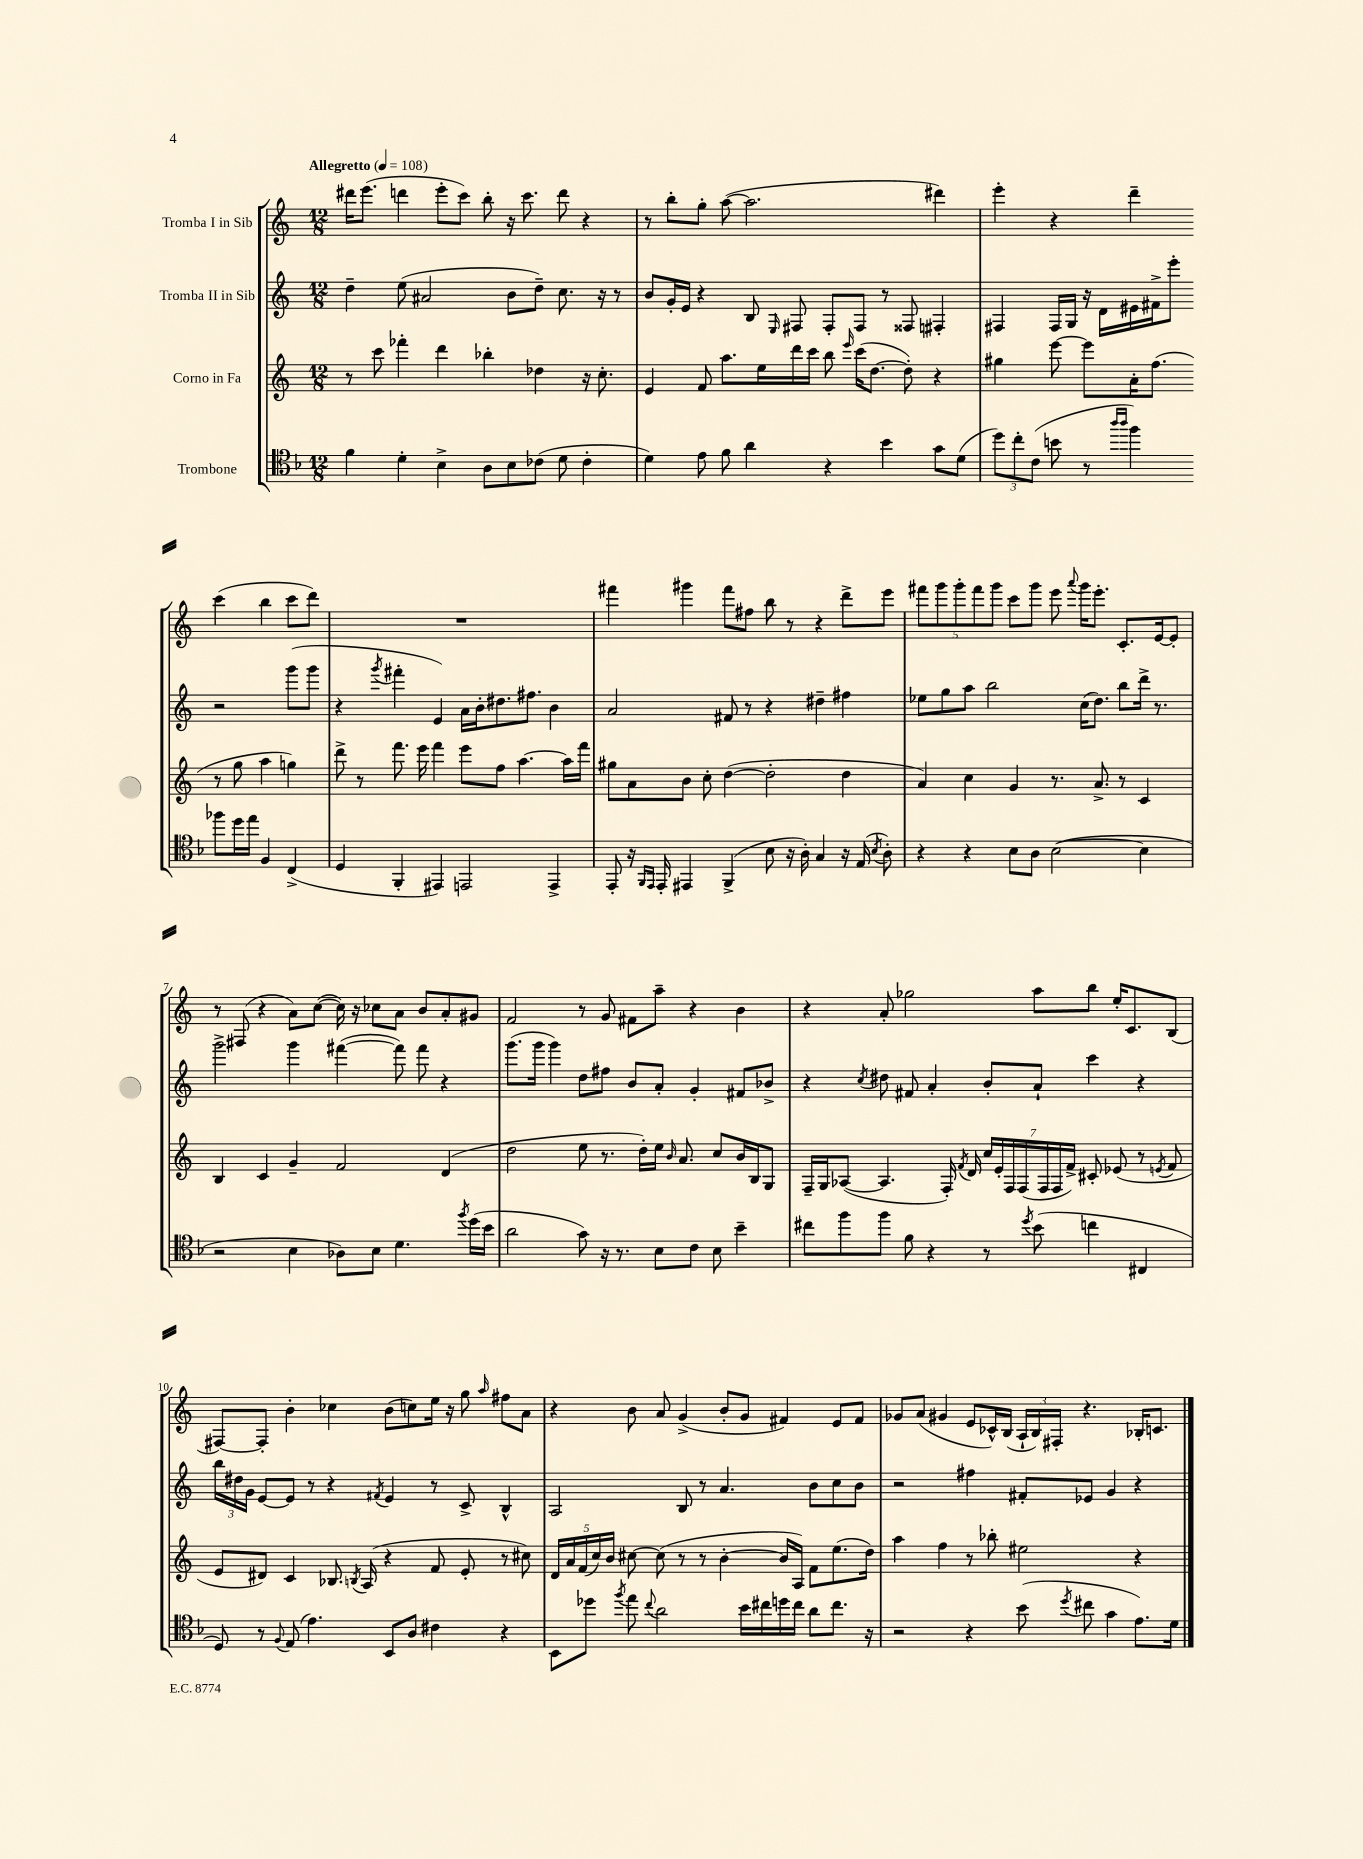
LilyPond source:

<<
\new StaffGroup <<
\new Staff = "s0" \with { instrumentName = "Tromba I in Sib" } {
    \clef treble \key c \major \numericTimeSignature \time 12/8 \tempo "Allegretto" 4 = 108
    \autoBeamOff dis'''16[ e'''8.]( d'''4 e'''8[-. c'''8]) b''8-. r16 c'''8. d'''8 r4 |
    r8 b''8[-. g''8]-. a''8~( a''2. dis'''4) |
    e'''4-. r4 d'''4-- c'''4( b''4 c'''8[ d'''8]) |
    R1. |
    fis'''4 gis'''4 fis'''8[ fis''8] b''8 r8 r4 d'''8[-> e'''8] |
    \tuplet 5/4 { fis'''8[ g'''8 g'''8-. fis'''8 g'''8] } c'''8[ g'''8] e'''8 \appoggiatura { a'''8 } g'''16[ e'''8.]-. c'8.[-. e'16~ e'8]-. |
    r8 fis8( r4 a'8[) c''8]~( c''16) r16 ces''8[ a'8] b'8[ a'8-. gis'8] |
    f'2 r8 g'8 fis'8[ a''8]-- r4 b'4 |
    r4 a'8-. ges''2 a''8[ b''8] e''16[-. c'8. b8]( |
    fis8[~) fis8]-. b'4-. ces''4 b'8[( c''8) e''16] r16 g''8 \grace { a''16 } fis''8[ a'8] |
    r4 b'8 a'8 g'4->( b'8[-. g'8] fis'4) e'8[ fis'8] |
    ges'8[ a'8]( gis'4 e'8[ ces'16-^) b16]( \tuplet 3/2 { a16[-! b16) fis16]-. } r4. bes16[-. c'8.] \bar "|." |
}
\new Staff = "s1" \with { instrumentName = "Tromba II in Sib" } {
    \clef treble \key c \major \numericTimeSignature \time 12/8
    \autoBeamOff d''4-- e''8( ais'2 b'8[ d''8]--) c''8. r16 r8 |
    b'8[ g'16-. e'16] r4 b8 \grace { e16 } fis8 fis8[-. fis8] r8 fisis8 fis4-. |
    fis4 fis16[ g16] r16 d'16[ eis'16 fis'16-> e'''8]-. r2 g'''8[( g'''8] |
    r4 \acciaccatura { g'''8 } fis'''4-. e'4) a'16[ b'16-. dis''8. fis''8.] b'4 |
    a'2 fis'8 r8 r4 dis''4-- fis''4 |
    ees''8[ g''8 a''8] b''2 c''16[( d''8.]) b''8[ d'''16]-> r8. |
    g'''2-> g'''4 fis'''4~( fis'''8) fis'''8 r4 |
    g'''8.[( g'''16] g'''4) d''8[ fis''8] b'8[ a'8]-. g'4-. fis'8[ bes'8]-> |
    r4 \acciaccatura { c''8 } dis''8 fis'8 a'4-. b'8[-. a'8]-! c'''4 r4 |
    \tuplet 3/2 { b''16[ dis''16 g'16] } e'8[~ e'8] r8 r4 \acciaccatura { fis'8 } e'4 r8 c'8-> b4-^ |
    a2 b8 r8 a'4. b'8[ c''8 b'8] |
    r2 fis''4 fis'8[-. ees'8] g'4 r4 \bar "|." |
}
\new Staff = "s2" \with { instrumentName = "Corno in Fa" } {
    \clef treble \key c \major \numericTimeSignature \time 12/8
    \autoBeamOff r8 c'''8 fes'''4-. d'''4 bes''4-. des''4 r16 c''8.-. |
    e'4 f'8 a''8.[ e''16 d'''16 c'''16] b''8 \grace { e'''16 } c'''16[( d''8.]~ d''8-.) r4 |
    gis''4 e'''8~ e'''8[ a'16-. f''8.]( r8 gis''8 a''4 g''4) |
    d'''8-> r8 f'''8. e'''16 f'''4 e'''8[ f''8] a''4.~ a''16[ f'''16] |
    gis''8[ a'8 b'8] c''8-. d''4~( d''2-. d''4 |
    a'4) c''4 g'4 r8. a'8.-> r8 c'4 |
    b4 c'4 g'4-- f'2 d'4( |
    d''2 e''8 r8. d''16[-.) e''16] \grace { b'16 } a'8. c''8[ b'16 b16 g8] |
    f16[-- g16 aes8]~( aes4. f16-.) \acciaccatura { f'8 } d'16 \tuplet 7/4 { c''16[ e'16-. f16 f16( f16 f16 f'16]->) } cis'8-. ees'8( r8 \acciaccatura { e'8 } f'8 |
    e'8[ dis'8]) c'4 bes8. \acciaccatura { b8 } a16( r4 f'8 e'8-. r8 cis''8) |
    \tuplet 5/4 { d'16[ a'16 f'16( c''16) b'16] } cis''8~ cis''8( r8 r8 b'4~-. b'16[ a16]) f'8[ e''8.( d''16]) |
    a''4 f''4 r8 bes''8-. eis''2 r4 \bar "|." |
}
\new Staff = "s3" \with { instrumentName = "Trombone" } {
    \clef tenor \key f \major \numericTimeSignature \time 12/8
    \autoBeamOff f'4 d'4-. bes4-> a8[ bes8 ces'8]( d'8 ces'4-. |
    d'4) e'8 f'8 a'4 r4 bes'4 g'8[ d'8]( |
    \tuplet 3/2 { d''8[) c''8-. c'8]( } b'8 r8 \grace { a''16[ a''16] } f''4) fes''8[ d''16 e''16] f4 c4->( |
    d4 f,4-. eis,4) e,2 e,4-> |
    e,8-. r16 \grace { f,16[ e,16] } e,16-. eis,4 f,4->( bes8 r16 a16-.) g4 r16 e16( \acciaccatura { bes8 } a8-.) |
    r4 r4 bes8[ a8] bes2~( bes4 |
    r2 bes4 aes8[) bes8] d'4. \acciaccatura { f''8 } d''16[( bes'16] |
    a'2 g'8) r16 r8. bes8[ c'8] bes8 bes'4-- |
    cis''8[ f''8 f''8] f'8 r4 r8 \acciaccatura { d''8 } bes'8( c''4 cis4 |
    d8) r8 \appoggiatura { f8 } e8( e'4.) bes,8[ a8] cis'4 r4 |
    bes,8[ des''8] \acciaccatura { f''8 } e''8 \appoggiatura { c''8 } a'2 bes'16[ cis''16 d''16 cis''16] a'8[ cis''8.] r16 |
    r2 r4 bes'8( \acciaccatura { d''8 } cis''8 g'4 e'8.[) d'16] \bar "|." |
}
>>
>>
